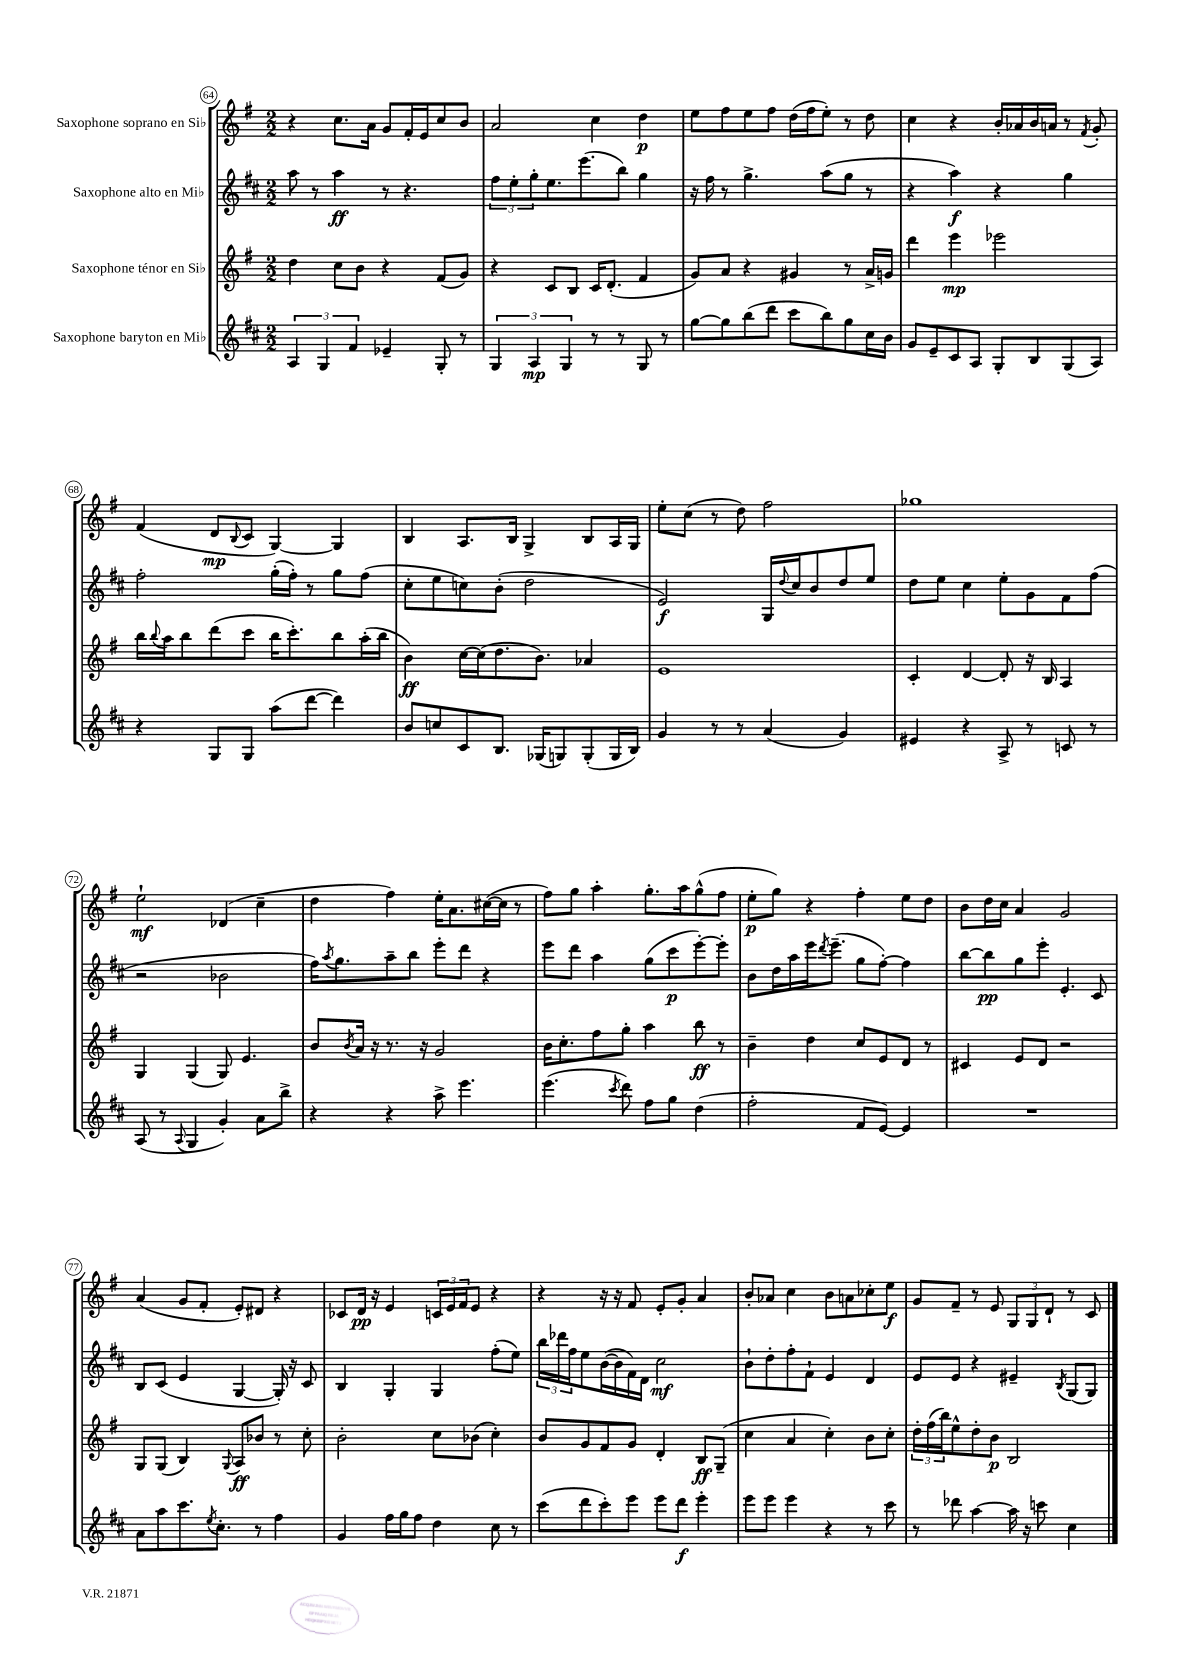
<<
\new StaffGroup <<
\new Staff = "s0" \with { instrumentName = "Saxophone soprano en Sib" } {
    \clef treble \key g \major \numericTimeSignature \time 2/2
    r4 c''8. a'16 g'8 fis'16-. e'16 c''8 b'8 |
    a'2 c''4 d''4\p |
    e''8 fis''8 e''8 fis''8 d''16( fis''16 e''8-.) r8 d''8 |
    c''4 r4 b'16-. aes'16 b'16 a'16 r8 \acciaccatura { fis'8 } g'8-. |
    fis'4( d'8\mp \appoggiatura { b8 } c'8 g4~) g4 |
    b4 a8. b16 g4-> b8 a16 g16 |
    e''8-. c''8( r8 d''8) fis''2 |
    ges''1 |
    e''2-!\mf des'4( c''4-- |
    d''4 fis''4) e''16-. a'8. cis''16~( cis''16 r8 |
    fis''8) g''8 a''4-. g''8.-. a''16 g''8-^( fis''8 |
    e''8-.\p g''8) r4 fis''4-. e''8 d''8 |
    b'8 d''16 c''16 a'4 g'2 |
    a'4( g'8 fis'8-. e'8-.) dis'8 r4 |
    ces'8 d'16\pp r16 e'4 \tuplet 3/2 { c'16 e'16 fis'16 } e'8 r4 |
    r4 r16 r16 fis'8 e'8-. g'8-. a'4 |
    b'8-. aes'8 c''4 b'8 a'8 ces''8-. e''8\f |
    g'8 fis'8-- r8 e'8 \tuplet 3/2 { g8 g8 d'8-! } r8 c'8 \bar "|." |
}
\new Staff = "s1" \with { instrumentName = "Saxophone alto en Mib" } {
    \clef treble \key d \major \numericTimeSignature \time 2/2
    a''8 r8 a''4\ff r8 r4. |
    \tuplet 3/2 { fis''8 e''8-. g''8-. } e''8. e'''8.( b''8) g''4 |
    r16 fis''16 r8 g''4.-> a''8( g''8 r8 |
    r4 a''4\f) r4 g''4 |
    fis''2-. g''16-.( fis''16-.) r8 g''8 fis''8( |
    cis''8-. e''8 c''8) b'8-.( d''2 |
    e'2\f) g16 \appoggiatura { d''8 } cis''16 b'8 d''8 e''8 |
    d''8 e''8 cis''4 e''8-. g'8 fis'8 fis''8( |
    r2 bes'2 |
    fis''16) \acciaccatura { a''8 } g''8. a''8-- b''8 e'''8-. d'''8 r4 |
    e'''8 d'''8 a''4 g''8( cis'''8\p e'''8~-.) e'''8-. |
    b'8 d''16 a''16 e'''16 \acciaccatura { d'''8 } e'''8.--( g''8 fis''8~-.) fis''4 |
    b''8~ b''8\pp g''8 e'''8-. e'4.-. cis'8 |
    b8 cis'8( e'4 g4~ g16-.) r16 cis'8 |
    b4 g4-. g4 fis''8-.( e''8) |
    \tuplet 3/2 { b''16 des'''16 fis''16 } e''8 b'16~( b'16 fis'16) d'16 cis''2\mf |
    b'8-! d''8-. fis''8-. fis'8-! e'4 d'4 |
    e'8 e'8 r4 eis'4-- \acciaccatura { b8 } g8( g8) \bar "|." |
}
\new Staff = "s2" \with { instrumentName = "Saxophone ténor en Sib" } {
    \clef treble \key g \major \numericTimeSignature \time 2/2
    d''4 c''8 b'8 r4 fis'8( g'8) |
    r4 c'8 b8 c'16 d'8.-.( fis'4 |
    g'8) a'8 r4 gis'4 r8 a'16-> g'16 |
    d'''4 e'''4\mp ees'''2 |
    b''16 \appoggiatura { b''8 } a''16 b''8 d'''8( c'''8 b''16 c'''8.-.) b''8 a''16-.( b''16 |
    b'4\ff) c''16~ c''16( d''8. b'8.) aes'4 |
    e'1 |
    c'4-. d'4~ d'8-. r16 b16 a4 |
    g4 g4( g8) e'4. |
    b'8 \acciaccatura { b'8 } a'16 r16 r8. r16 g'2 |
    b'16 c''8.-. fis''8 g''8-. a''4 b''8\ff r8 |
    b'4-- d''4 c''8 e'8 d'8 r8 |
    cis'4 e'8 d'8 r2 |
    g8 g8( b4) \appoggiatura { g8 } a8\ff bes'8 r8 c''8-. |
    b'2-. c''8 bes'8( c''4-.) |
    b'8 g'8 fis'8 g'8 d'4-. b8\ff g8--( |
    c''4 a'4 c''4-.) b'8 c''8-. |
    \tuplet 3/2 { d''16-. fis''16( b''16) } e''8-^ d''8-. b'8\p b2 \bar "|." |
}
\new Staff = "s3" \with { instrumentName = "Saxophone baryton en Mib" } {
    \clef treble \key d \major \numericTimeSignature \time 2/2
    \tuplet 3/2 { a4 g4 fis'4 } ees'4-- g8-. r8 |
    \tuplet 3/2 { g4 a4\mp g4 } r8 r8 g8 r8 |
    g''8~ g''8 b''8( d'''8 cis'''8 b''8) g''8 cis''16 b'16 |
    g'8 e'8-- cis'8 a8 g8-. b8 g8( a8) |
    r4 g8 g8 a''8( d'''8~ d'''4) |
    b'8 c''8 cis'8 b8. ges16( g8) g8-.( g16 b16) |
    g'4 r8 r8 a'4( g'4) |
    eis'4 r4 a8-> r8 c'8 r8 |
    a8( r8 \appoggiatura { a8 } g4 g'4-.) a'8 b''8-> |
    r4 r4 a''8-> e'''4. |
    e'''4.( \acciaccatura { cis'''8 } d'''8) fis''8 g''8 d''4( |
    fis''2-. fis'8 e'8~) e'4 |
    R1 |
    a'8 a''8 cis'''8. \acciaccatura { e''8 } cis''8.-. r8 fis''4 |
    g'4 fis''16 g''16 fis''8 d''4 cis''8 r8 |
    cis'''8( d'''8 cis'''8-.) e'''8 e'''8 d'''8\f e'''4-. |
    e'''8 e'''8 e'''4 r4 r8 cis'''8 |
    r8 des'''8 a''4~ a''16 r16 c'''8 cis''4 \bar "|." |
}
>>
>>
\layout { \context { \Score currentBarNumber = #64 \override BarNumber.stencil = #(make-stencil-circler 0.1 0.3 ly:text-interface::print) } }
